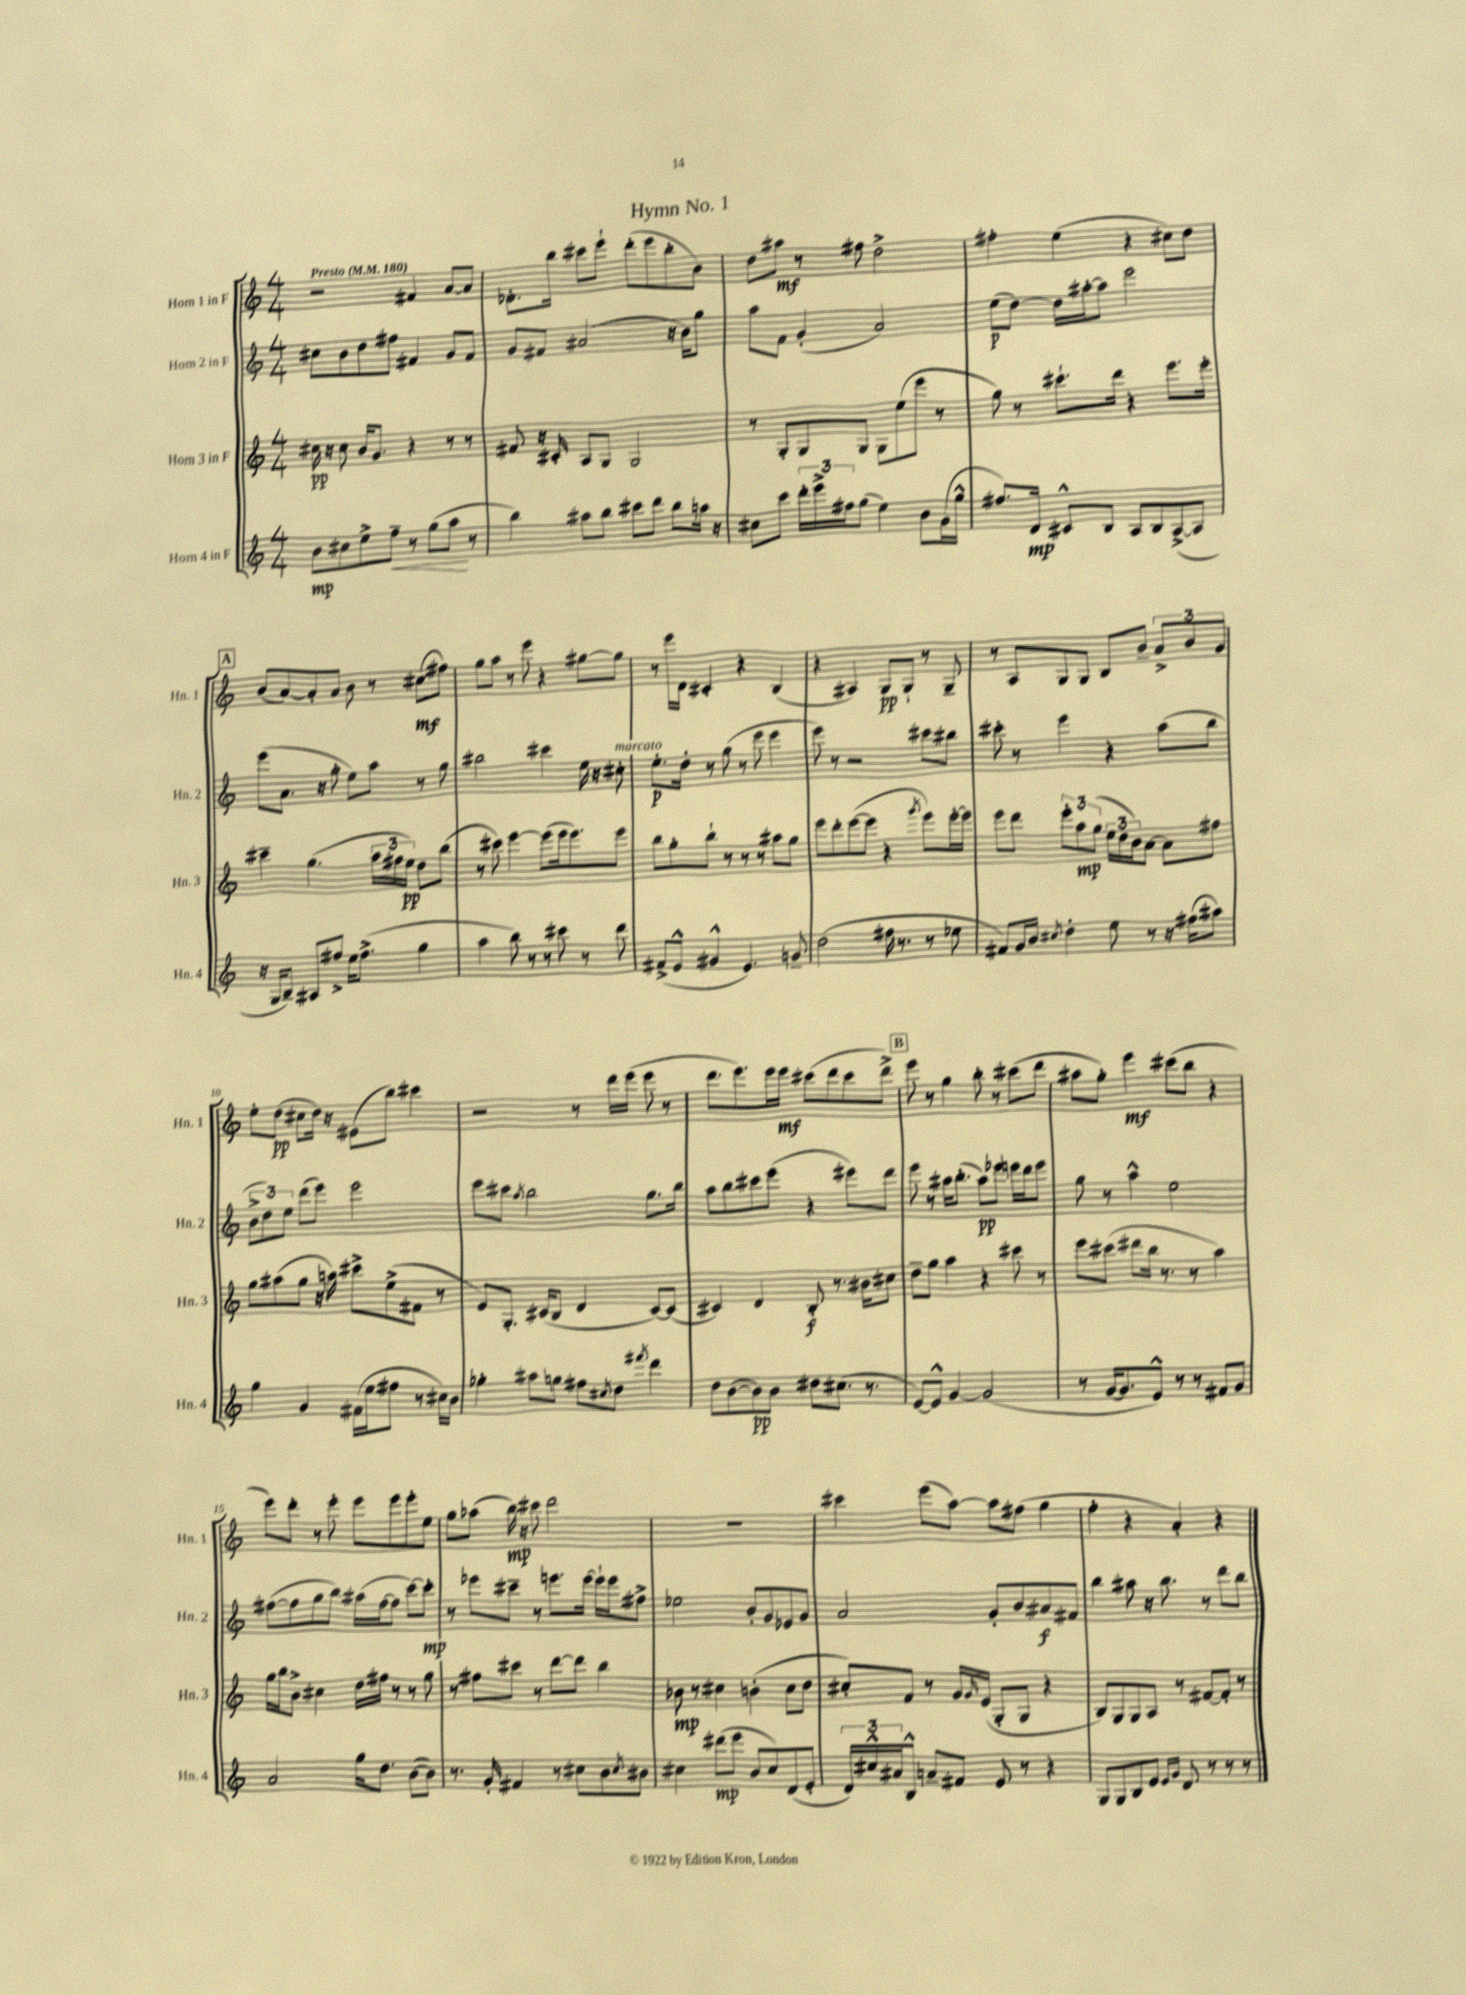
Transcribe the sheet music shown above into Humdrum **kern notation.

**kern	**kern	**kern	**kern
*staff4	*staff3	*staff2	*staff1
*clefG2	*clefG2	*clefG2	*clefG2
*k[]	*k[]	*k[]	*k[]
*M4/4	*M4/4	*M4/4	*M4/4
*MM180	*MM180	*MM180	*MM180
8b	16cc#	8cc#	2r
.	16r	.	.
8cc#	8cc#	8b	.
8ee^	16b	8dd	.
.	8.g	.	.
8ff~	.	8ff#	.
8r	4r	4f#	4f#
(8gg	.	.	.
8aa	8r	8g	[8a
8r	8r	8f#	8a]
=	=	=	=
4bb)	8f#	8g	8.d-'
.	16r	8f#	.
.	16c#'	.	16bb
8aa#	8A	(2a#	8ccc#
8bb	8G	.	8eee`
8ccc#	2G	.	(8ddd'
8ddd	.	.	8eee
8bb	.	16r	8bb'
.	.	16b)	.
16aa	.	8gg	8b)
16r	.	.	.
=	=	=	=
8cc#	8r	8aa	8dd
8ccc	8G'	8f	8aa#
24ddd'	8G	(4g'	8r
24eee^	.	.	.
24ff#	.	.	.
(8gg	8G	.	8ff#
4ee)	8G	2a)	2dd^
.	(8ee	.	.
8b	8eee	.	.
(16g	8r	.	.
16gg^^	.	.	.
=	=	=	=
8.ff#)	8gg)	(8ee	4ff#'
.	8r	[8dd)	.
16d	.	.	.
8c#^^	8.ccc#`	16dd]	(4ee
.	.	[16aa#'	.
8B	.	8aa#]	.
.	16ddd	.	.
8A	4r	2eee	4r
8B	.	.	.
([8A^	8.eee	.	8cc#)
8A]	.	.	8dd
.	16eee'	.	.
=	=	=	=
16r	4ccc#~	(8eee	(8b
16G	.	.	.
8B~)	.	8.a	[8a)
8A#	(4.gg	.	8a']
.	.	16r	.
8ff#^	.	8gg'	8a
16ee	.	8ee)	8b
(8.ff#^	.	.	.
.	24aa	8aa	8r
.	24ff#	.	.
.	24ee)	.	.
4gg	8dd	8r	(8cc#
.	(8bb	8gg	8ff#)
=	=	=	=
4aa	8r	2bb#	8gg
.	8ccc#)	.	8aa
8bb)	[4eee	.	8r
8r	.	.	8eee
8r	(8eee]	4ccc#	4r
8ccc#	16eee	.	.
.	8.eee)	.	.
8r	.	16ee	[8gg#
.	.	16r	.
8ddd	8eee	8cc#'	8gg#]
=	=	=	=
(8f#^	8bb	8.ee'	8r
8e^^	8gg'	.	16eee
.	.	16dd'	16d
4g#^^	8bb`	8r	4c#'
.	8r	(8gg	.
4.e)	8r	8r	4r
.	8r	8eee	.
.	8aa#	4eee	(4B
8g~	8gg	.	.
=	=	=	=
(2dd	8eee	8eee)	4r
.	8ddd'	8r	.
.	([8eee	2r	4A#)
.	8eee]	.	.
16ff#	4r	.	8G
8.r	.	.	.
.	.	.	8G`
.	8qggg	.	.
8r	8eee)	8ccc#	8r
8ee-	[16eee'	8bb#	8G~
.	16eee]	.	.
=	=	=	=
8f#)	8eee	8ccc#'	8r
16g	8ddd	8r	8A
16b	.	.	.
8qcc#	.	.	.
4dd'	12eee'	4eee	8G
.	12aa	.	.
.	.	.	8G
.	(12gg	.	.
8ee	24ee	4r	8B
.	24dd	.	.
.	24b)	.	.
8r	[8a	.	8b~
16r	8a]	(8aa	12a^
(16ff#	.	.	.
.	.	.	12b
8aa#)	8ff#	8bb	.
.	.	.	12g
=	=	=	=
4gg	8gg	12b^	8ee'
.	.	12dd)	.
.	(8aa#	.	(8dd
.	.	12ee	.
4g	8gg	(8ddd	8cc#
.	16r	8eee)	16dd)
.	16aa)	.	16r
(16f#	8ccc#^	2eee	(8e#
16ee	.	.	.
8ff#	(8ee^	.	8bb)
8r	8f#	.	4ccc#
16cc#)	8r	.	.
16b	.	.	.
=	=	=	=
4gg-'	8e)	8eee	2r
.	8.G'	8ccc#	.
.	.	8qaa	.
8aa#	.	2bb	.
.	(16c#	.	.
8gg	8B	.	.
8ff#	4d	.	8r
8qcc#	.	.	.
8dd	.	.	16ddd
.	.	.	(16eee
8qfff#	.	.	.
4ddd	[8c#)	8.gg	8eee
.	(8c#]	.	8r
.	.	16bb	.
=	=	=	=
8dd	4c#)	8aa	8.ddd
([8b	.	8bb	.
.	.	.	8.eee)
8b])	4d	8ccc#	.
8b	.	(8eee	16eee
.	.	.	16eee
8dd#	8B'	4r	(8ccc#
(8.cc#	8.r	.	8ddd
.	.	8eee#)	8ccc#
8.r	16b#	.	.
.	8cc#	8ddd	8ddd^)
=	=	=	=
[8e)	8dd~	8eee	8eee
8e^^]	8gg	8r	8r
[4g	4aa	16aa#	4gg
.	.	(8.bb'	.
(2g]	4r	8aa#)	8bb'
.	.	8eee-	8r
.	8ccc#	16eee	(8ccc#
.	.	16ddd	.
.	8r	8eee	8ddd
=	=	=	=
8r	8eee	8gg	8aa#
[16g	(8ccc#	8r	8gg')
8.g]	.	.	.
.	8ddd#	4aa^^	4eee
8e^^)	16bb	.	.
.	8.r	.	.
8r	.	2ee	(8ccc#
8r	8r	.	8bb
8f#	4aa)	.	4r
8g	.	.	.
=	=	=	=
2a	16gg	([8ff#	8eee)
.	16bb	.	.
.	8b^	8ff#]	8ddd'
.	4cc#	8gg	8r
.	.	8bb)	8eee'
16gg	16dd	(16aa#	8eee
8.dd	16ff#	[16ff#	.
.	8r	8ff#]	8eee
([8b	8r	[8ccc)	8eee'
8b])	8gg	8ccc']	8ee
=	=	=	=
8.r	8r	8r	8gg
.	8ff#	8eee-	(8aa-
16g'	.	.	.
4f#	8ccc#	8ccc#~	16bb)
.	.	.	16r
.	8r	8r	8ccc#
8r	[8ddd	8.eee	2ddd
8cc#	8ddd]	.	.
.	.	[16eee	.
8b	4bb	16eee`]	.
.	.	16eee	.
8qcc#	.	.	.
8b#	.	8ff#^	.
=	=	=	=
4cc#	8b-	2ee-	1r
.	8r	.	.
(8ddd#	4cc#	.	.
8eee	.	.	.
8b	(4b'	8b'	.
8cc#)	.	8g	.
(8d	8cc#	8e-	.
8e'	8dd	8g	.
=	=	=	=
24d)	8cc#')	2a	4ccc#
24cc#^^	.	.	.
24a#	.	.	.
8B^^	8f	.	.
8a~	8r	.	(8eee
8f#	16g	.	[8aa)
.	16qqg	.	.
.	(16e	.	.
8e	8G'	8g'	8aa]
8r	8G	8b	(8ff#
4r	4r	8a#	4gg
.	.	8f#	.
=	=	=	=
8G	8B)	4bb	4ff'
8G	8G	.	.
8B	8G	8aa#	4r
8e	8A	16r	.
.	.	8.bb	.
16qqe	.	.	.
16qqg	.	.	.
8d	8r	.	4a')
8r	[8f#	8r	.
8r	8f#']	8ddd	4r
8r	8r	8bb	.
==	==	==	==
*-	*-	*-	*-
